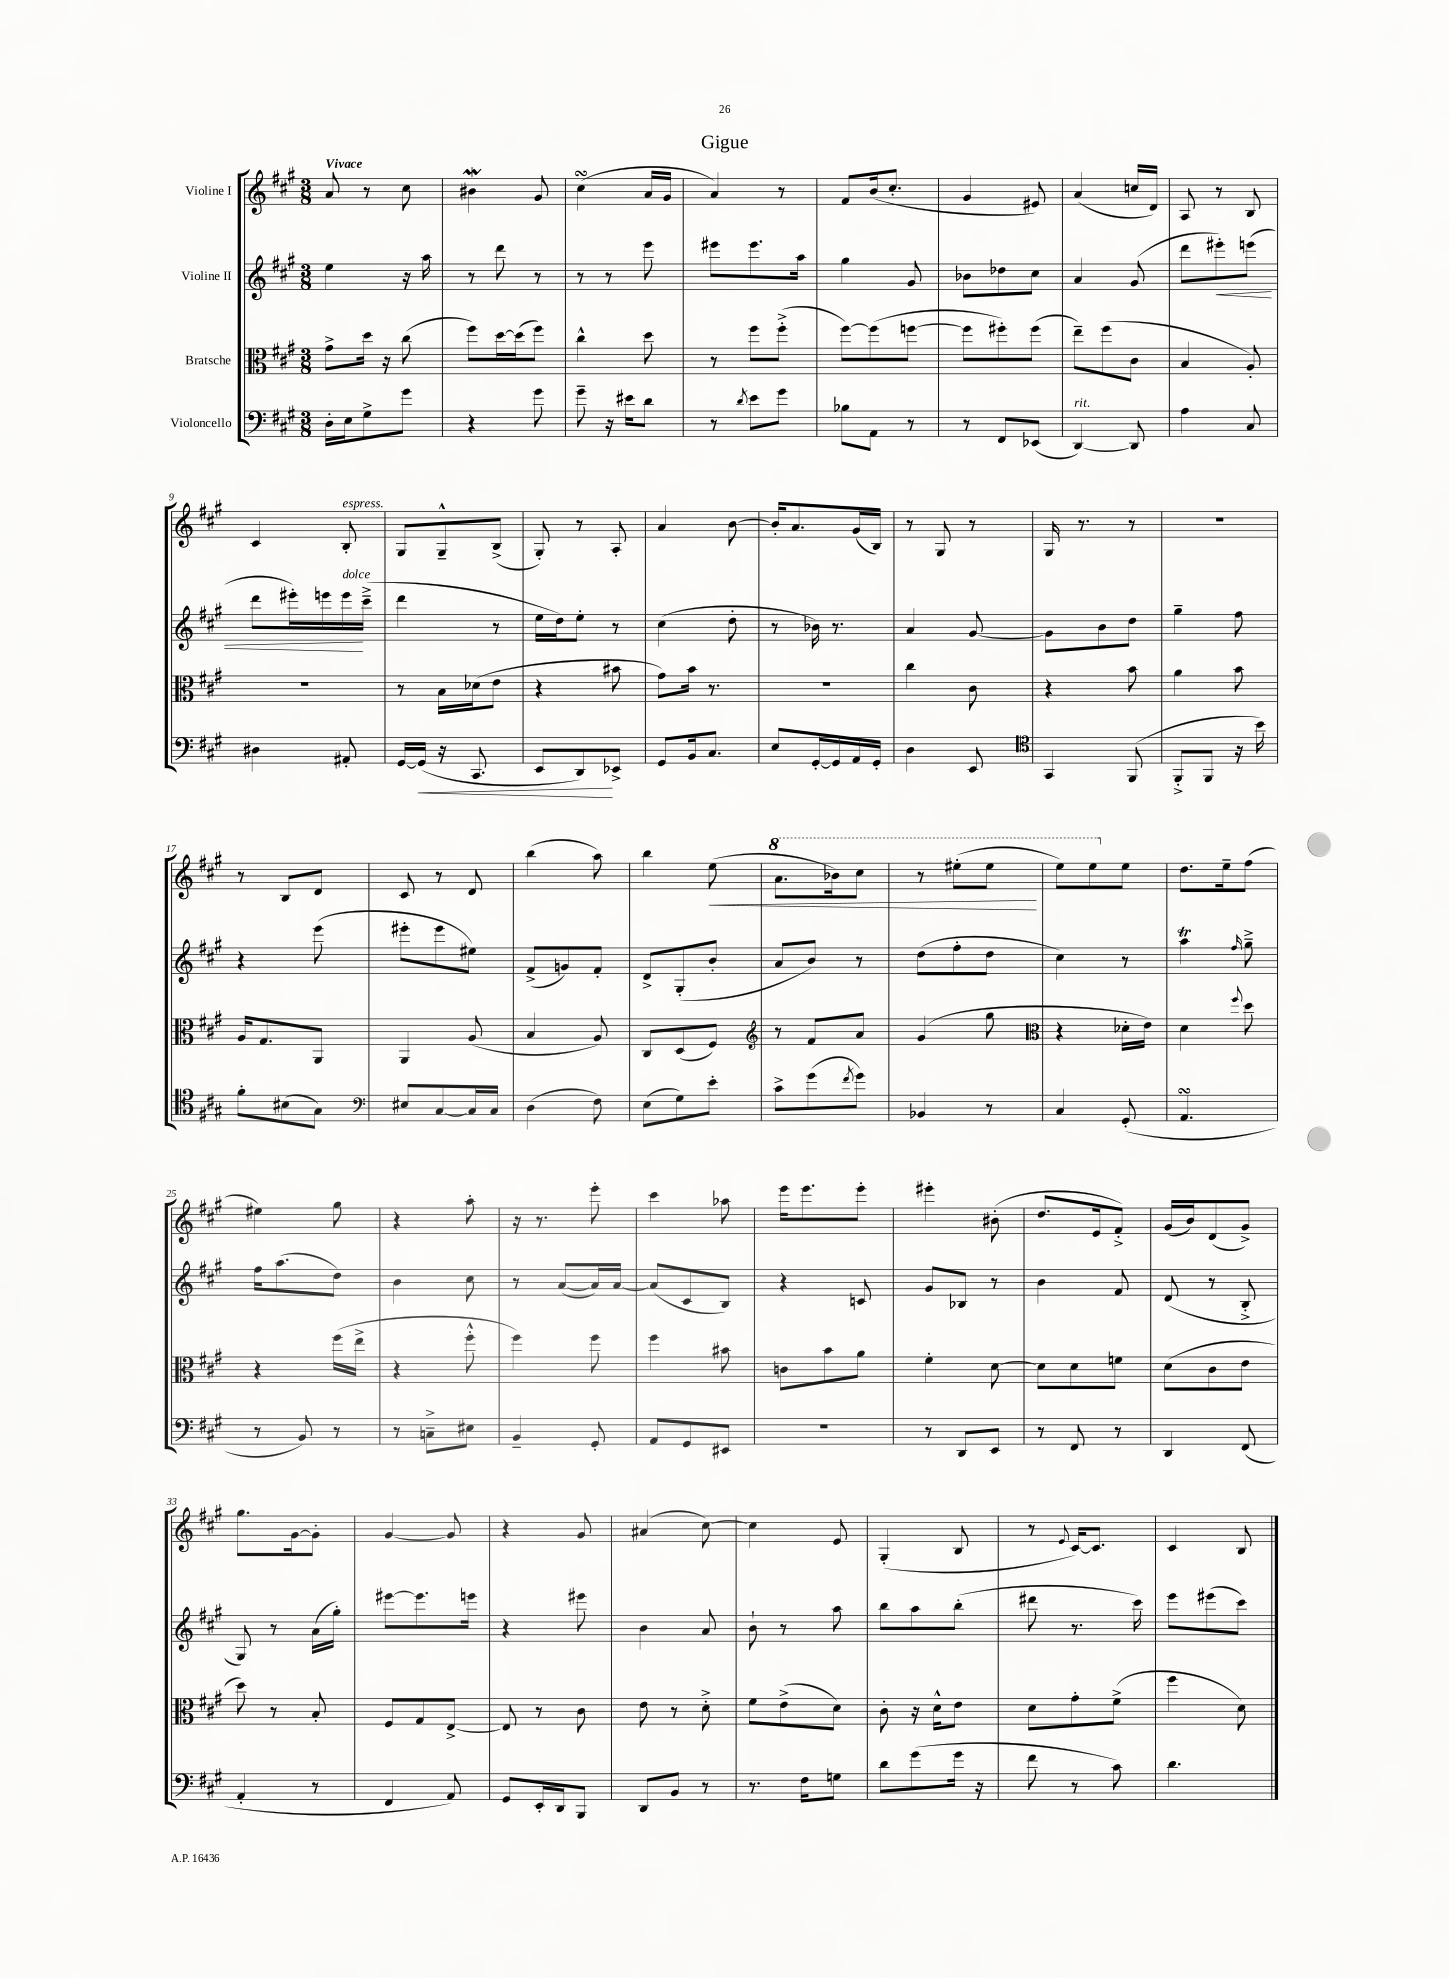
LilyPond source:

\header { title = "Gigue" }
<<
\new StaffGroup <<
\new Staff = "s0" \with { instrumentName = "Violine I" } {
    \clef treble \key a \major \numericTimeSignature \time 3/8 \tempo "Vivace"
    a'8 r8 cis''8 |
    bis'4\mordent gis'8 |
    cis''4\turn( a'16 gis'16 |
    a'4) r8 |
    fis'8 b'16( cis''8.-. |
    gis'4 eis'8) |
    a'4( c''16 d'16) |
    a8 r8 b8 |
    cis'4 b8-.^\markup { \italic "espress." } |
    gis8 gis8---^ b8->( |
    gis8-.) r8 a8-. |
    a'4 b'8~ |
    b'16-. a'8. gis'16( b16) |
    r8 gis8 r8 |
    gis16 r8. r8 |
    R4. |
    r8 b8 d'8 |
    cis'8 r8 d'8 |
    b''4( a''8) |
    b''4 e''8\<( |
    \ottava #1 a''8. bes''16) cis'''8 |
    r8 eis'''8-.( eis'''8\! |
    e'''8) e'''8 \ottava #0 e''8 |
    d''8. e''16-- fis''8( |
    eis''4) gis''8 |
    r4 a''8-. |
    r16 r8. e'''8-. |
    cis'''4 aes''8 |
    e'''16 e'''8. e'''8-. |
    eis'''4-. bis'8-.( |
    d''8. e'16 fis'8-.->) |
    gis'16( b'16) d'8( gis'8->) |
    gis''8. gis'16~ gis'8-. |
    gis'4~ gis'8 |
    r4 gis'8 |
    ais'4( cis''8~) |
    cis''4 e'8 |
    gis4-.( b8 |
    r8 \appoggiatura { e'8 } cis'16~) cis'8. |
    cis'4 b8 \bar "|." |
}
\new Staff = "s1" \with { instrumentName = "Violine II" } {
    \clef treble \key a \major \numericTimeSignature \time 3/8
    e''4 r16 a''16 |
    r8 d'''8 r8 |
    r8 r8 e'''8 |
    eis'''8 eis'''8. a''16 |
    gis''4 gis'8 |
    bes'8 des''8 cis''8 |
    a'4 gis'8( |
    d'''8 eis'''8-.\<) e'''8( |
    d'''8 eis'''16-.) e'''16 e'''16\!^\markup { \italic "dolce" } cis'''16--->( |
    d'''4 r8 |
    e''16 d''16) e''8-. r8 |
    cis''4( d''8-. |
    r8 bes'16) r8. |
    a'4 gis'8~ |
    gis'8 b'8 d''8 |
    gis''4-- fis''8 |
    r4 e'''8( |
    eis'''8-. eis'''8 eis''8) |
    fis'8->( g'8) fis'8-. |
    d'8-> gis8-.( b'8-. |
    a'8 b'8) r8 |
    d''8( fis''8-. d''8 |
    cis''4) r8 |
    a''4\trill \grace { fis''16 } gis''8---> |
    fis''16 a''8.( d''8) |
    b'4 cis''8 |
    r8 a'8~( a'16) a'16~ |
    a'8( cis'8 b8) |
    r4 c'8 |
    gis'8 bes8 r8 |
    b'4 fis'8 |
    d'8( r8 b8-.-> |
    gis8) r8 a'16( gis''16-.) |
    eis'''8~ eis'''8. e'''16 |
    r4 eis'''8 |
    b'4 a'8 |
    b'8-! r8 a''8 |
    b''8 a''8 b''8-.( |
    dis'''8 r8. cis'''16) |
    e'''8 eis'''8( cis'''8) \bar "|." |
}
\new Staff = "s2" \with { instrumentName = "Bratsche" } {
    \clef alto \key a \major \numericTimeSignature \time 3/8
    gis'8-> d''16 r16 cis''8( |
    fis''8) d''16~ d''16( fis''8) |
    cis''4-^ d''8 |
    r8 fis''8 fis''8-.->( |
    fis''8~) fis''8( f''8~ |
    f''8 fis''8-.) fis''8( |
    e''8--) fis''8( cis'8 |
    b4 a8-.) |
    R4. |
    r8 b16 des'16( e'8 |
    r4 bis'8 |
    gis'8) b'16 r8. |
    R4. |
    cis''4 cis'8 |
    r4 b'8 |
    a'4 b'8 |
    a16 gis8. a,8 |
    a,4 a8( |
    b4 a8) |
    cis8 d8( fis8) |
    \clef treble r8 fis'8 a'8 |
    gis'4( gis''8 |
    \clef alto r4 des'16-. e'16) |
    d'4 \appoggiatura { fis''8 } d''8 |
    r4 fis''16( e''16-> |
    r4 fis''8-.-^ |
    fis''4) fis''8 |
    fis''4 bis'8 |
    c'8 b'8 a'8 |
    fis'4-. d'8~ |
    d'8 d'8 f'8 |
    d'8( cis'8 e'8 |
    d''8) r8 b8-. |
    fis8 gis8 e8~-> |
    e8 r8 cis'8 |
    e'8 r8 d'8-.-> |
    fis'8 e'8->( d'8) |
    cis'8-. r16 d'16-^ e'8 |
    d'8 gis'8-. fis'8->( |
    fis''4 d'8) \bar "|." |
}
\new Staff = "s3" \with { instrumentName = "Violoncello" } {
    \clef bass \key a \major \numericTimeSignature \time 3/8
    d16-. e16 gis8-> gis'8 |
    r4 gis'8 |
    gis'8-- r16 eis'16 d'8 |
    r8 \acciaccatura { d'8 } e'8 gis'8 |
    bes8 a,8 r8 |
    r8 fis,8 ees,8( |
    d,4~^\markup { \italic "rit." }) d,8 |
    a4 cis8 |
    dis4 ais,8-. |
    gis,16~ gis,16\<( r16 cis,8. |
    e,8 d,8\!) ees,8-> |
    gis,8 b,16 cis8. |
    e8 gis,16~-. gis,16 a,16 gis,16-. |
    d4 e,8 |
    \clef tenor gis,4 fis,8( |
    fis,8-.-> fis,8 r16 b'16) |
    fis'8-. bis8( gis8) |
    \clef bass eis8 cis8~ cis16 cis16 |
    d4( fis8) |
    e8( gis8) e'8-. |
    cis'8-> gis'8( \acciaccatura { fis'8 } gis'8) |
    bes,4 r8 |
    cis4 gis,8-.( |
    a,4.\turn |
    r8 b,8) r8 |
    r8 c8---> eis8 |
    b,4-- gis,8-. |
    a,8 gis,8 eis,8 |
    R4. |
    r8 d,8 e,8 |
    r8 fis,8 r8 |
    d,4 fis,8( |
    a,4-. r8 |
    fis,4 a,8) |
    gis,8 e,16-. d,16 b,,8 |
    d,8 b,8 r8 |
    r8. fis16 g8 |
    d'8 gis'8( gis'16 r16 |
    fis'8 r8 cis'8) |
    d'4. \bar "|." |
}
>>
>>
